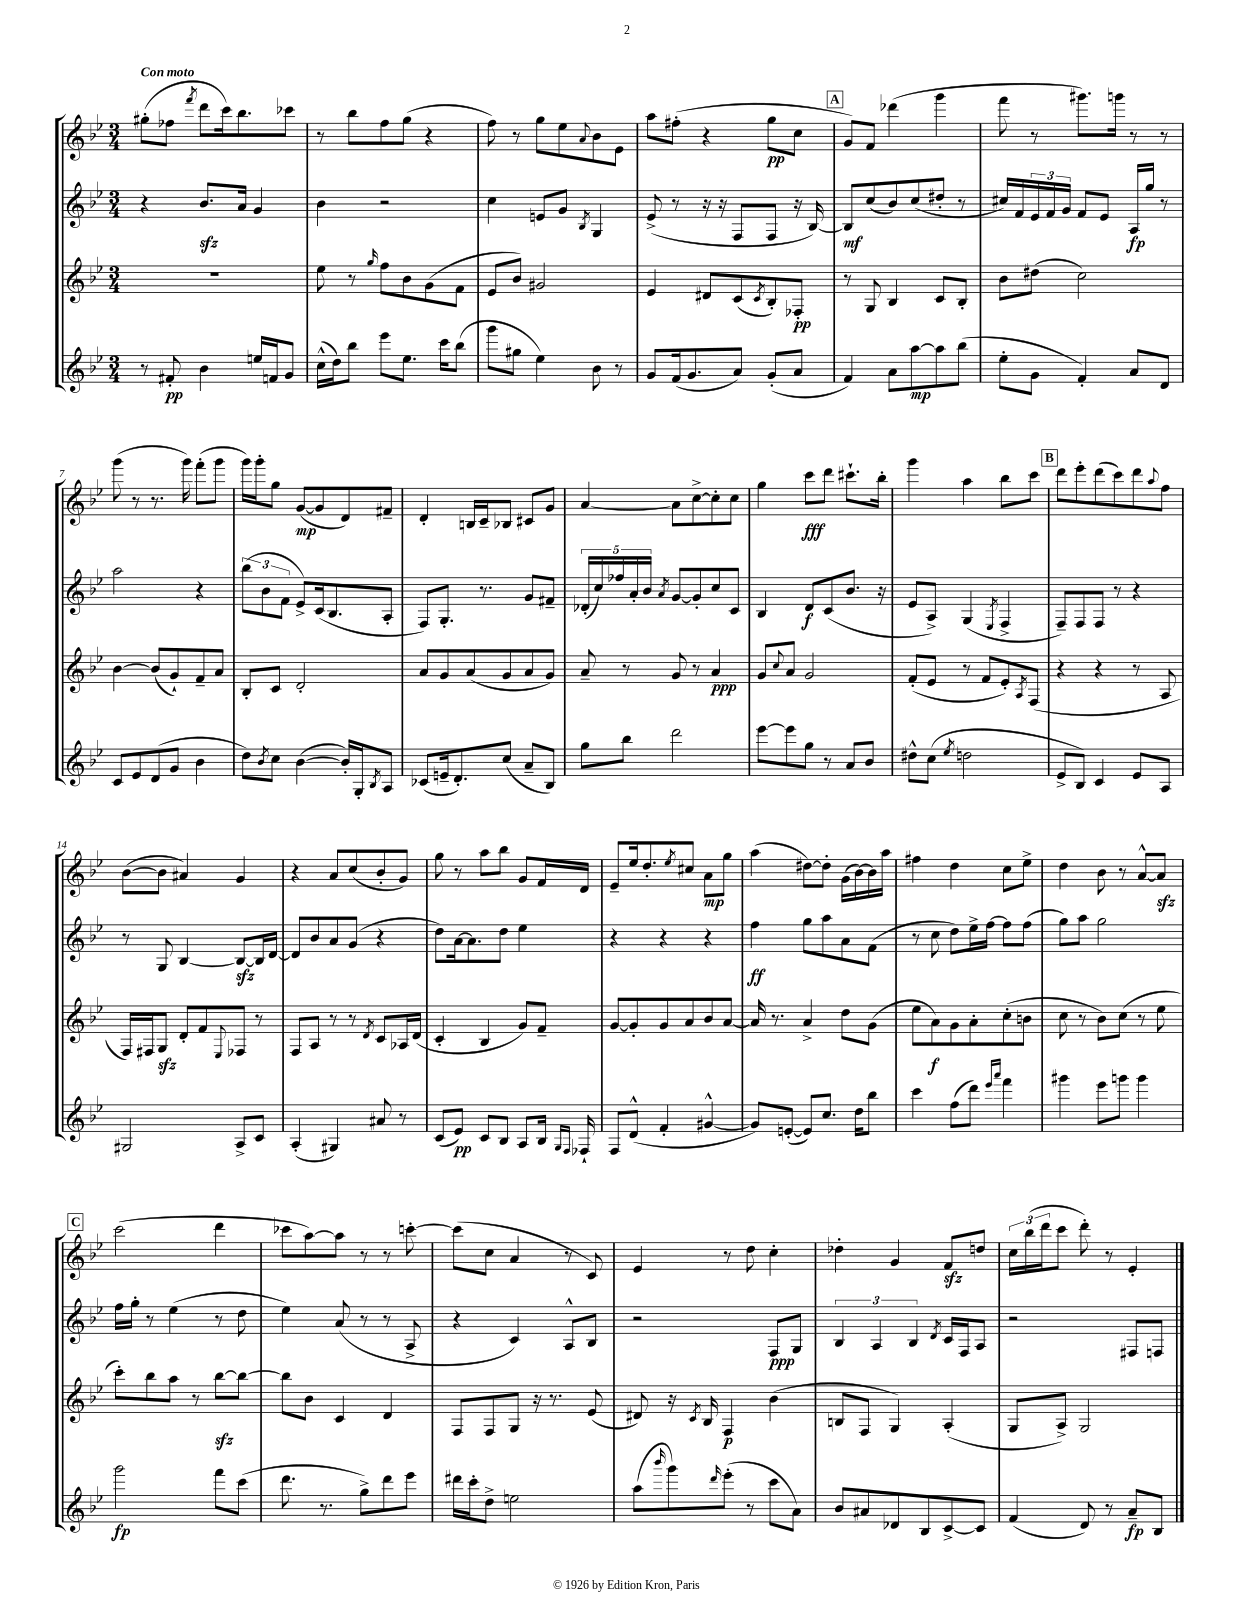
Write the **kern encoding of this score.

**kern	**dynam	**kern	**dynam	**kern	**dynam	**kern	**dynam
*part4	*part4	*part3	*part3	*part2	*part2	*part1	*part1
*staff4	*staff4	*staff3	*staff3	*staff2	*staff2	*staff1	*staff1
*clefG2	*	*clefG2	*	*clefG2	*	*clefG2	*
*k[b-e-]	*	*k[b-e-]	*	*k[b-e-]	*	*k[b-e-]	*
*M3/4	*	*M3/4	*	*M3/4	*	*M3/4	*
=1	=1	=1	=1	=1	=1	=1	=1
!	!	!	!	!	!	!LO:TX:a:B:t=Con moto	!
8r	.	2.r	.	4r	.	(8gg#X'\L	.
8f#X'/	pp	.	.	.	.	8ff-X\J	.
.	.	.	.	.	.	8qfff/	.
4b-\	.	.	.	8.b-zz/L	.	8ddd\L	.
.	.	.	.	.	.	16ccc\k)	.
.	.	.	.	16a/Jk	.	8.bb-\	.
16een/LL	.	.	.	4g/	.	.	.
16fn/J	.	.	.	.	.	.	.
8g/J	.	.	.	.	.	8ccc-X\J	.
=2	=2	=2	=2	=2	=2	=2	=2
(16cc^^\LL	.	8ee-\	.	4b-\	.	8r	.
16dd\J)	.	.	.	.	.	.	.
8bb-\J	.	8r	.	.	.	8bb-\L	.
.	.	16qqgg/	.	.	.	.	.
8eee-\L	.	8ff\L	.	2r	.	8ff\	.
8.ee-\J	.	8b-\	.	.	.	(8gg\J	.
.	.	(8g\	.	.	.	4r	.
16ccc\KL	.	.	.	.	.	.	.
(8bb-\J	.	8f\J	.	.	.	.	.
=3	=3	=3	=3	=3	=3	=3	=3
8ggg\L	.	8e-/L	.	4cc\	.	8ff\)	.
8gg#X\J	.	8b-/J)	.	.	.	8r	.
4ee-\)	.	2g#X/	.	8en/L	.	8gg\L	.
.	.	.	.	8g/J	.	8ee-\	.
.	.	.	.	8qB-/	.	8qqa/	.
8b-\	.	.	.	4G/	.	8b-\	.
8r	.	.	.	.	.	8e-\J	.
=4	=4	=4	=4	=4	=4	=4	=4
8g/L	.	4e-/	.	(8e-^/	.	8aa\L	.
(16f/k	.	.	.	8r	.	(8ff#X'\J	.
8.g/	.	.	.	.	.	.	.
.	.	8d#X/L	.	16r	.	4r	.
.	.	.	.	16r	.	.	.
8a/J)	.	(8c/	.	8F/L	.	.	.
.	.	8qc/	.	.	.	.	.
(8g'/L	.	8B-'/)	.	8F/J	.	8gg\L	pp
8a/J	.	8F-X'/J	pp	16r	.	8cc\J	.
.	.	.	.	[16B-/)	.	.	.
!!LO:REH:place=s1:t=A
=5	=5	=5	=5	=5	=5	=5	=5
4f/)	.	8r	.	8B-/L]	mf	8g/L)	.
.	.	8G/	.	(8cc/	.	8f/J	.
8a\L	.	4B-/	.	8b-/)	.	(4ddd-X\	.
[8aa\	mp	.	.	(8cc/	.	.	.
8aa\]	.	8c/L	.	8dd#X'/J	.	4ggg\	.
(8bb-\J	.	8B-'/J	.	8r	.	.	.
=6	=6	=6	=6	=6	=6	=6	=6
8ee-'\L	.	8b-\L	.	16cc#X/LL)	.	8fff\	.
.	.	.	.	16f/	.	.	.
8g\J	.	(8dd#X\J	.	24e-/	.	8r	.
.	.	.	.	24f/	.	.	.
.	.	.	.	24g/JJ	.	.	.
4f'/)	.	2cc\)	.	8f/L	.	8.ggg#X\L)	.
.	.	.	.	8e-/J	.	.	.
.	.	.	.	.	.	16gggn\Jk	.
8a/L	.	.	.	16A/LL	fp	8r	.
.	.	.	.	16gg/JJ	.	.	.
8d/J	.	.	.	8r	.	8r	.
!!LO:LB:g=z
=7	=7	=7	=7	=7	=7	=7	=7
8c/L	.	[4b-\	.	2aa\	.	(8ggg\	.
8e-/	.	.	.	.	.	8r	.
(8d/	.	(8b-/L]	.	.	.	8.r	.
8g/J	.	8g`/)	.	.	.	.	.
.	.	.	.	.	.	16ggg\)	.
4b-\	.	8f~/	.	4r	.	(8fff'\L	.
.	.	8a/J	.	.	.	8ggg\J	.
=8	=8	=8	=8	=8	=8	=8	=8
8dd\L)	.	8B-'/L	.	(12bb-\L	.	16ggg\LL)	.
.	.	.	.	.	.	16ggg'\J	.
.	.	.	.	12b-\	.	.	.
8qb-/	.	.	.	.	.	.	.
8cc\J	.	8c/J	.	.	.	8gg\J	.
.	.	.	.	12f\J	.	.	.
([4b-\	.	2d'/	.	8e-^/L)	.	([8g/L	mp
.	.	.	.	(16c/k	.	8g/]	.
.	.	.	.	8.B-/	.	.	.
16b-'/LL])	.	.	.	.	.	8d/)	.
16G'/J	.	.	.	.	.	.	.
8qB-/	.	.	.	.	.	.	.
8A/J	.	.	.	8A'/J	.	8f#X~/J	.
=9	=9	=9	=9	=9	=9	=9	=9
(8c-X/L	.	8a/L	.	8F/L)	.	4d'/	.
16en~/k	.	8g/	.	8.G'/J	.	.	.
8.d'/)	.	.	.	.	.	.	.
.	.	(8a/	.	.	.	16Bn/LL	.
.	.	.	.	8.r	.	16c~/J	.
(8cc/J	.	8g/	.	.	.	8B-X/J	.
8a~/L	.	8a/	.	8g/L	.	8c#X/L	.
8B-/J)	.	8g/J)	.	8f#X~/J	.	8g/J	.
=10	=10	=10	=10	=10	=10	=10	=10
8gg\L	.	8a~/	.	(20d-X'/LL	.	[4a/	.
.	.	.	.	20cc/)	.	.	.
.	.	.	.	20ff-X/	.	.	.
8bb-\J	.	8r	.	.	.	.	.
.	.	.	.	20a'/	.	.	.
.	.	.	.	20b-/JJ	.	.	.
.	.	.	.	8qa/	.	.	.
2ddd\	.	8g/	.	[8g/L	.	8a\L]	.
.	.	8r	.	8g'/]	.	[8cc^\	.
.	.	4a/	ppp	8cc/	.	8cc'\]	.
.	.	.	.	8c/J	.	8cc\J	.
=11	=11	=11	=11	=11	=11	=11	=11
[8eee-\L	.	8g/L	.	4B-/	.	4gg\	.
.	.	8qqcc/	.	.	.	.	.
8eee-\]	.	8a/J	.	.	.	.	.
8gg\J	.	2g/	.	8d/L	f	8ccc\L	fff
8r	.	.	.	(8c/	.	8ddd\J	.
8a/L	.	.	.	8.b-/J	.	8.ccc#X`\L	.
8b-/J	.	.	.	.	.	.	.
.	.	.	.	16r	.	16bb-'\Jk	.
=12	=12	=12	=12	=12	=12	=12	=12
8dd#X^^\L	.	(8f'/L	.	8e-/L	.	4ggg\	.
(8cc\J	.	8e-/J	.	8A^/J)	.	.	.
8qee-/	.	.	.	.	.	.	.
2ddn\	.	8r	.	(4G/	.	4aa\	.
.	.	8f/L	.	.	.	.	.
.	.	.	.	8qE-/	.	.	.
.	.	8e-'/)	.	4F^/	.	8bb-\L	.
.	.	8qA/	.	.	.	.	.
.	.	(8F/J	.	.	.	8ccc\J	.
!!LO:REH:place=s1:t=B
=13	=13	=13	=13	=13	=13	=13	=13
8e-^/L	.	4r	.	8F~/L)	.	8ddd\L	.
8B-/J)	.	.	.	8F/	.	8eee-'\	.
4c/	.	4r	.	8F/J	.	(8ddd\	.
.	.	.	.	8r	.	8ccc\)	.
8e-/L	.	8r	.	4r	.	8ddd\	.
.	.	.	.	.	.	8qqaa/	.
8A/J	.	8A/	.	.	.	8ff\J	.
!!LO:LB:g=z
=14	=14	=14	=14	=14	=14	=14	=14
2G#X/	.	16F/LL)	.	8r	.	([8b-\L	.
.	.	16F#X/J	.	.	.	.	.
.	.	8Gzz/J	.	8G/	.	8b-\J]	.
.	.	8d'/L	.	[4B-/	.	4a#X/)	.
.	.	8f/	.	.	.	.	.
.	.	8qqE-/	.	.	.	.	.
8A^/L	.	8F-X/J	.	8B-zz/L_	.	4g/	.
8c/J	.	8r	.	16B-/L]	.	.	.
.	.	.	.	[16d/JJ	.	.	.
=15	=15	=15	=15	=15	=15	=15	=15
(4A'/	.	8F/L	.	8d/L]	.	4r	.
.	.	8A/J	.	8b-/	.	.	.
4G#X/)	.	8r	.	8a/	.	8a/L	.
.	.	8r	.	(8g/J	.	(8cc/	.
.	.	8qd/	.	.	.	.	.
8a#X/	.	8c/L	.	4r	.	8b-'/	.
8r	.	16A-X/L	.	.	.	8g/J)	.
.	.	(16d/JJ	.	.	.	.	.
=16	=16	=16	=16	=16	=16	=16	=16
(8c/L	.	4c'/	.	8dd\L)	.	8gg\	.
8e-/J)	pp	.	.	[16a\k	.	8r	.
.	.	.	.	8.a\]	.	.	.
8c/L	.	4B-/	.	.	.	8aa\L	.
8B-/J	.	.	.	8dd\J	.	8bb-\J	.
8A/L	.	8g/L)	.	4ee-\	.	8g/L	.
16B-/Jk	.	8f~/J	.	.	.	16f/L	.
16qqG/LL	.	.	.	.	.	.	.
16qqF/JJ	.	.	.	.	.	.	.
16F-X`/	.	.	.	.	.	16d/JJ	.
=17	=17	=17	=17	=17	=17	=17	=17
8F/L	.	[8g/L	.	4r	.	8e-~/L	.
(8d^^/J	.	8g'/]	.	.	.	16ee-/k	.
.	.	.	.	.	.	8.dd'/	.
4f'/	.	8g/	.	4r	.	.	.
.	.	.	.	.	.	8qee-/	.
.	.	8a/	.	.	.	8cc#X/J	.
[4g#X^^/	.	8b-/	.	4r	.	8a\L	mp
.	.	[8a/J	.	.	.	8gg\J	.
=18	=18	=18	=18	=18	=18	=18	=18
8g#/L])	.	16a/]	.	4ff\	ff	(4aa\	.
.	.	8.r	.	.	.	.	.
([8en'/J	.	.	.	.	.	.	.
8e/L])	.	4a^/	.	8gg\L	.	[8dd#X\L)	.
8.cc/J	.	.	.	8aa\	.	8dd#'\J]	.
.	.	8dd\L	.	8a\	.	(16g\LL	.
16dd\KL	.	.	.	.	.	[16b-\)	.
8bb-\J	.	(8g\J	.	(8f\J	.	16b-\]	.
.	.	.	.	.	.	16aa\JJ	.
=19	=19	=19	=19	=19	=19	=19	=19
4ccc\	.	8ee-\L	.	8r	.	4ff#X\	.
.	.	8a\)	f	8cc\	.	.	.
(8ff\L	.	8g\	.	8dd\L)	.	4dd\	.
8ddd\J)	.	8a'\	.	16ee-^\L	.	.	.
.	.	.	.	[16ff\JJ	.	.	.
16qqeee-/LL	.	.	.	.	.	.	.
16qqaaa/JJ	.	.	.	.	.	.	.
4fff\	.	(8cc'\	.	8ff\L]	.	8cc\L	.
.	.	8bn\J	.	(8ff\J	.	8ee-^\J	.
=20	=20	=20	=20	=20	=20	=20	=20
4ggg#X\	.	8cc\	.	8gg\L)	.	4dd\	.
.	.	8r	.	8aa\J	.	.	.
8eee-\L	.	8b-\L)	.	2gg\	.	8b-\	.
8gggn\J	.	(8cc\J	.	.	.	8r	.
4ggg\	.	8r	.	.	.	[8a^^/L	.
.	.	8ee-\	.	.	.	8azz/J]	.
!!LO:LB:g=z
!!LO:REH:place=s1:t=C
=21	=21	=21	=21	=21	=21	=21	=21
2ggg\	fp	8ccc'\L)	.	16ff\LL	.	(2ccc\	.
.	.	.	.	16gg'\JJ	.	.	.
.	.	8bb-\	.	8r	.	.	.
.	.	8aa\J	.	(4ee-\	.	.	.
.	.	8r	.	.	.	.	.
8fff\L	.	[8bb-zz\L	.	8r	.	4ddd\	.
(8ccc\J	.	8bb-\J_	.	8dd\	.	.	.
=22	=22	=22	=22	=22	=22	=22	=22
8.ddd\	.	8bb-\L]	.	4ee-\)	.	8ccc-X\L	.
.	.	8b-\J	.	.	.	[8aa\)	.
8.r	.	.	.	.	.	.	.
.	.	4c/	.	(8a/	.	8aa\J]	.
8gg^\L)	.	.	.	8r	.	8r	.
8ddd\	.	4d/	.	8r	.	8r	.
8eee-\J	.	.	.	8A^/	.	[8cccn'\	.
=23	=23	=23	=23	=23	=23	=23	=23
16ddd#X\LL	.	8F/L	.	4r	.	(8ccc\L]	.
16ccc'\J	.	.	.	.	.	.	.
8dd^\J	.	8F/	.	.	.	8cc\J	.
2een\	.	8G/J	.	4c/)	.	4a/	.
.	.	16r	.	.	.	.	.
.	.	8.r	.	.	.	.	.
.	.	.	.	8A^^/L	.	8r	.
.	.	(8e-/	.	8B-/J	.	8c/)	.
=24	=24	=24	=24	=24	=24	=24	=24
(8aa\L	.	8d#X/)	.	2r	.	4e-/	.
16qqbbb-/	.	.	.	.	.	.	.
8ggg\)	.	16r	.	.	.	.	.
.	.	8qc/	.	.	.	.	.
.	.	16B-/	.	.	.	.	.
16qqddd/	.	.	.	.	.	.	.
(8eee-'\J	.	4F/	p	.	.	8r	.
8r	.	.	.	.	.	8dd\	.
8ccc\L	.	(4b-\	.	8F/L	ppp	4cc'\	.
8a\J)	.	.	.	8G/J	.	.	.
=25	=25	=25	=25	=25	=25	=25	=25
8b-/L	.	8Bn/L	.	6B-/	.	4dd-X'\	.
8a#X/	.	8F/J	.	.	.	.	.
.	.	.	.	6A/	.	.	.
8d-X/	.	4G/)	.	.	.	4g/	.
.	.	.	.	6B-/	.	.	.
8B-/	.	.	.	.	.	.	.
.	.	.	.	8qd/	.	.	.
[8c^/	.	(4A'/	.	16c/LL	.	8fzz/L	.
.	.	.	.	16F/J	.	.	.
8c/J]	.	.	.	8A/J	.	8ddn/J	.
=26	=26	=26	=26	=26	=26	=26	=26
(4f/	.	8G/L	.	2r	.	24cc\LL	.
.	.	.	.	.	.	(24bb-\	.
.	.	.	.	.	.	24ddd\J	.
.	.	8A^/J)	.	.	.	8ccc\J	.
8d/)	.	2G/	.	.	.	8ddd'\)	.
8r	.	.	.	.	.	8r	.
8a~/L	fp	.	.	8F#X/L	.	4e-'/	.
8B-/J	.	.	.	8Fn/J	.	.	.
==	==	==	==	==	==	==	==
*-	*-	*-	*-	*-	*-	*-	*-
